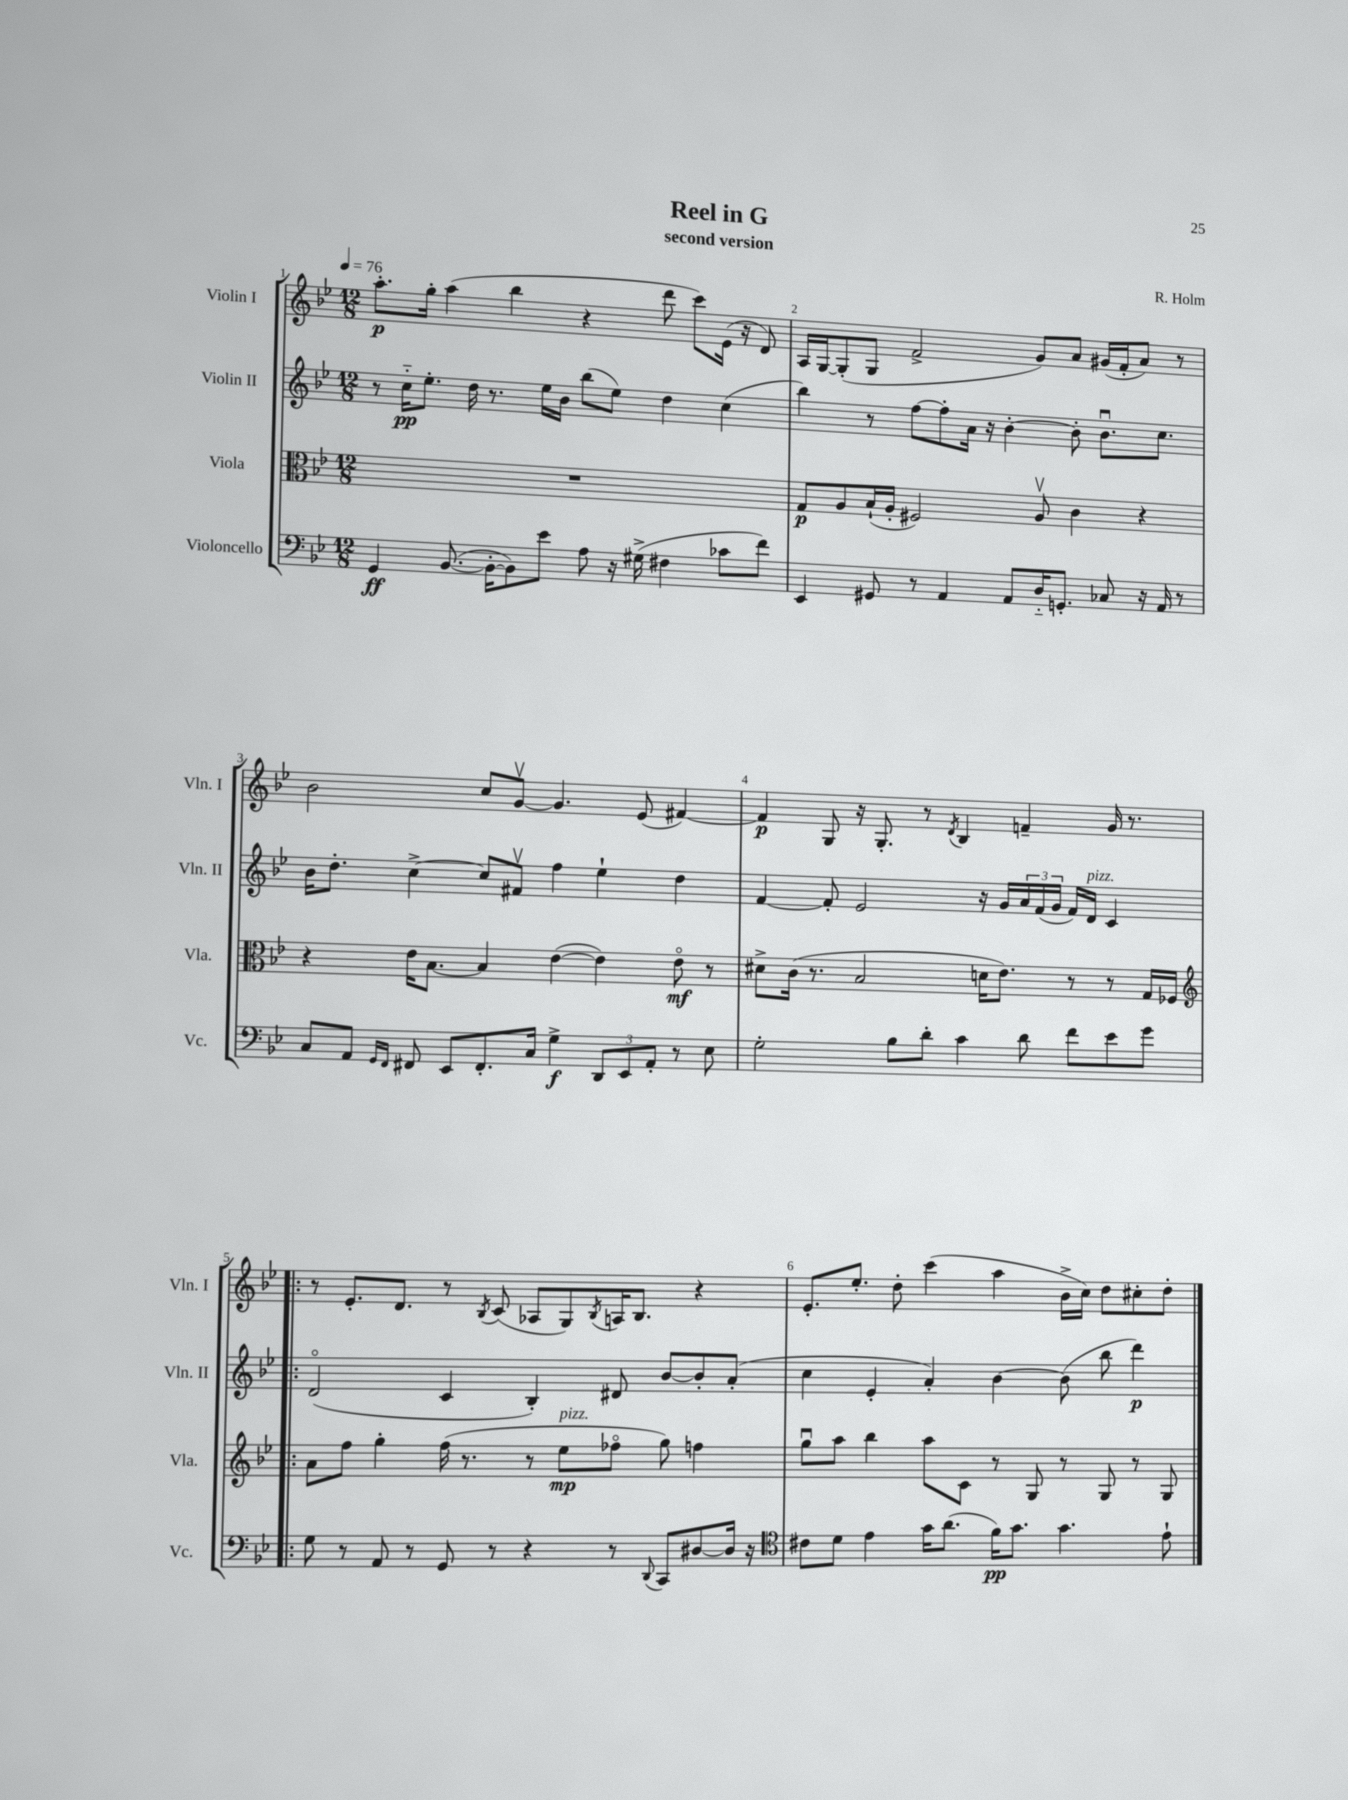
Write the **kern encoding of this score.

**kern	**kern	**kern	**kern
*staff4	*staff3	*staff2	*staff1
*clefF4	*clefC3	*clefG2	*clefG2
*k[b-e-]	*k[b-e-]	*k[b-e-]	*k[b-e-]
*M12/8	*M12/8	*M12/8	*M12/8
*MM76	*MM76	*MM76	*MM76
4GG/	1.r	8r	8.aa'\L
.	.	16cc'~\LK	.
.	.	8.ee-'\J	16gg'\Jk
([8.BB-/	.	.	(4aa\
.	.	16dd\	.
16BB-'\_LK	.	8.r	.
8BB-\])	.	.	4bb-\
8e-\J	.	16ee-\LL	.
.	.	16b-\JJ	.
8A\	.	(8bb-\L	4r
16r	.	8ee-\J)	.
(16G#^\	.	.	.
4F#\	.	4dd\	8ddd\
.	.	.	8ccc\L)
8c-\L	.	(4cc\	(16e-\Jk
.	.	.	16r
8f\J)	.	.	8d/)
=	=	=	=
4EE-/	8G/L	4bb-\)	16A/LL
.	.	.	[16G/J
.	8A/	.	(8G'/]
8GG#/	(16B-`/L	8r	8G/J
.	16A'/JJ	.	.
8r	2F#/)	[8ff\L	2f^/
4AA/	.	8ff'\]	.
.	.	16a\Jk	.
.	.	16r	.
8AA/L	.	[4b-'\	.
16D'~/K	8Av/	.	8g/L)
8.GG'/J	.	.	.
.	4c\	8b-'\]	8a/J
8C-/	.	8.b-u\L	(16g#/LL
.	.	.	16f'/J
16r	4r	.	8a/J)
16AA/	.	8.cc\J	.
8r	.	.	8r
=	=	=	=
8C/L	4r	16b-\LK	2b-\
.	.	8.dd'\J	.
8AA/J	.	.	.
16qqGG/LL	.	.	.
16qqFF/JJ	.	.	.
8FF#/	16e-\LK	[4cc^\	.
.	[8.B-\J	.	.
8EE-/L	.	.	.
8.FF#'/	4B-/]	8cc/]L	8cc/L
.	.	8f#v/J	[8gv/J
16C/Jk	.	.	.
4G^\	([4e-\	4ff\	4.g/]
12DD/L	4e-\])	4ee-`\	.
12EE-/	.	.	.
.	.	.	(8e-/
12AA'/J	.	.	.
8r	8e-o\	4dd\	[4f#/)
8E-\	8r	.	.
=	=	=	=
2G'\	8d#^\L	[4f/	4f#/]
.	(16c\Jk	.	.
.	8.r	.	.
.	.	8f'/]	8G/
.	2B-/	2e-/	16r
.	.	.	8.G'/
8B-\L	.	.	.
8d'\J	.	.	8r
.	.	.	8qd/
4c\	.	.	4B-/
.	16d\LK	16r	.
.	8.e-\J)	16g/LL	.
8d\	.	24a/	4f~/
.	.	(24f/	.
.	.	24g/JJ	.
8f\L	8r	16f/LL)	.
.	.	16d/JJ	.
8e-\	8r	4c/	16g/
.	.	.	8.r
8g\J	16G/LL	.	.
.	16F-/JJ	.	.
=!|:	=!|:	=!|:	=!|:
*	*clefG2	*	*
8G\	8a\L	(2do/	8r
8r	8ff\J	.	8.e-'/L
8AA/	4gg'\	.	.
.	.	.	8.d/J
8r	.	.	.
8GG/	(16ff\	4c/	8r
.	8.r	.	.
.	.	.	8qB-/
8r	.	.	(8c/
4r	8r	4B-'/)	8A-/L
.	8ee-\L	.	8G/)
.	.	.	8qB-/
8r	8ff-o\J	8d#/	16A/K
.	.	.	8.B-/J
8qqDD/	.	.	.
8CC/L	8gg\)	[8b-/L	.
[8D#/	4ff\	8b-'/]	4r
16D#/]Jk	.	(8a'/J	.
16r	.	.	.
=	=	=	=
*clefC4	*	*	*
8c#\L	8ggu\L	4cc\	8.e-'/L
8d\J	8aa\J	.	.
.	.	.	8.ee-'/J
4e-\	4bb-\	4e-'/	.
.	.	.	8dd'\
16g\LK	8aa\L	4a'/)	(4ccc\
(8.a\J	.	.	.
.	8c\J	.	.
16f\LK)	8r	[4b-\	4aa\
8.g\J	.	.	.
.	8G/	.	.
4.g\	8r	(8b-\]	16b-^\LL
.	.	.	16cc\JJ)
.	8G/	8bb-\	8dd\L
.	8r	4ddd\)	8cc#'\
8e-`\	8G/	.	8dd'\J
==	==	==	==
*-	*-	*-	*-
